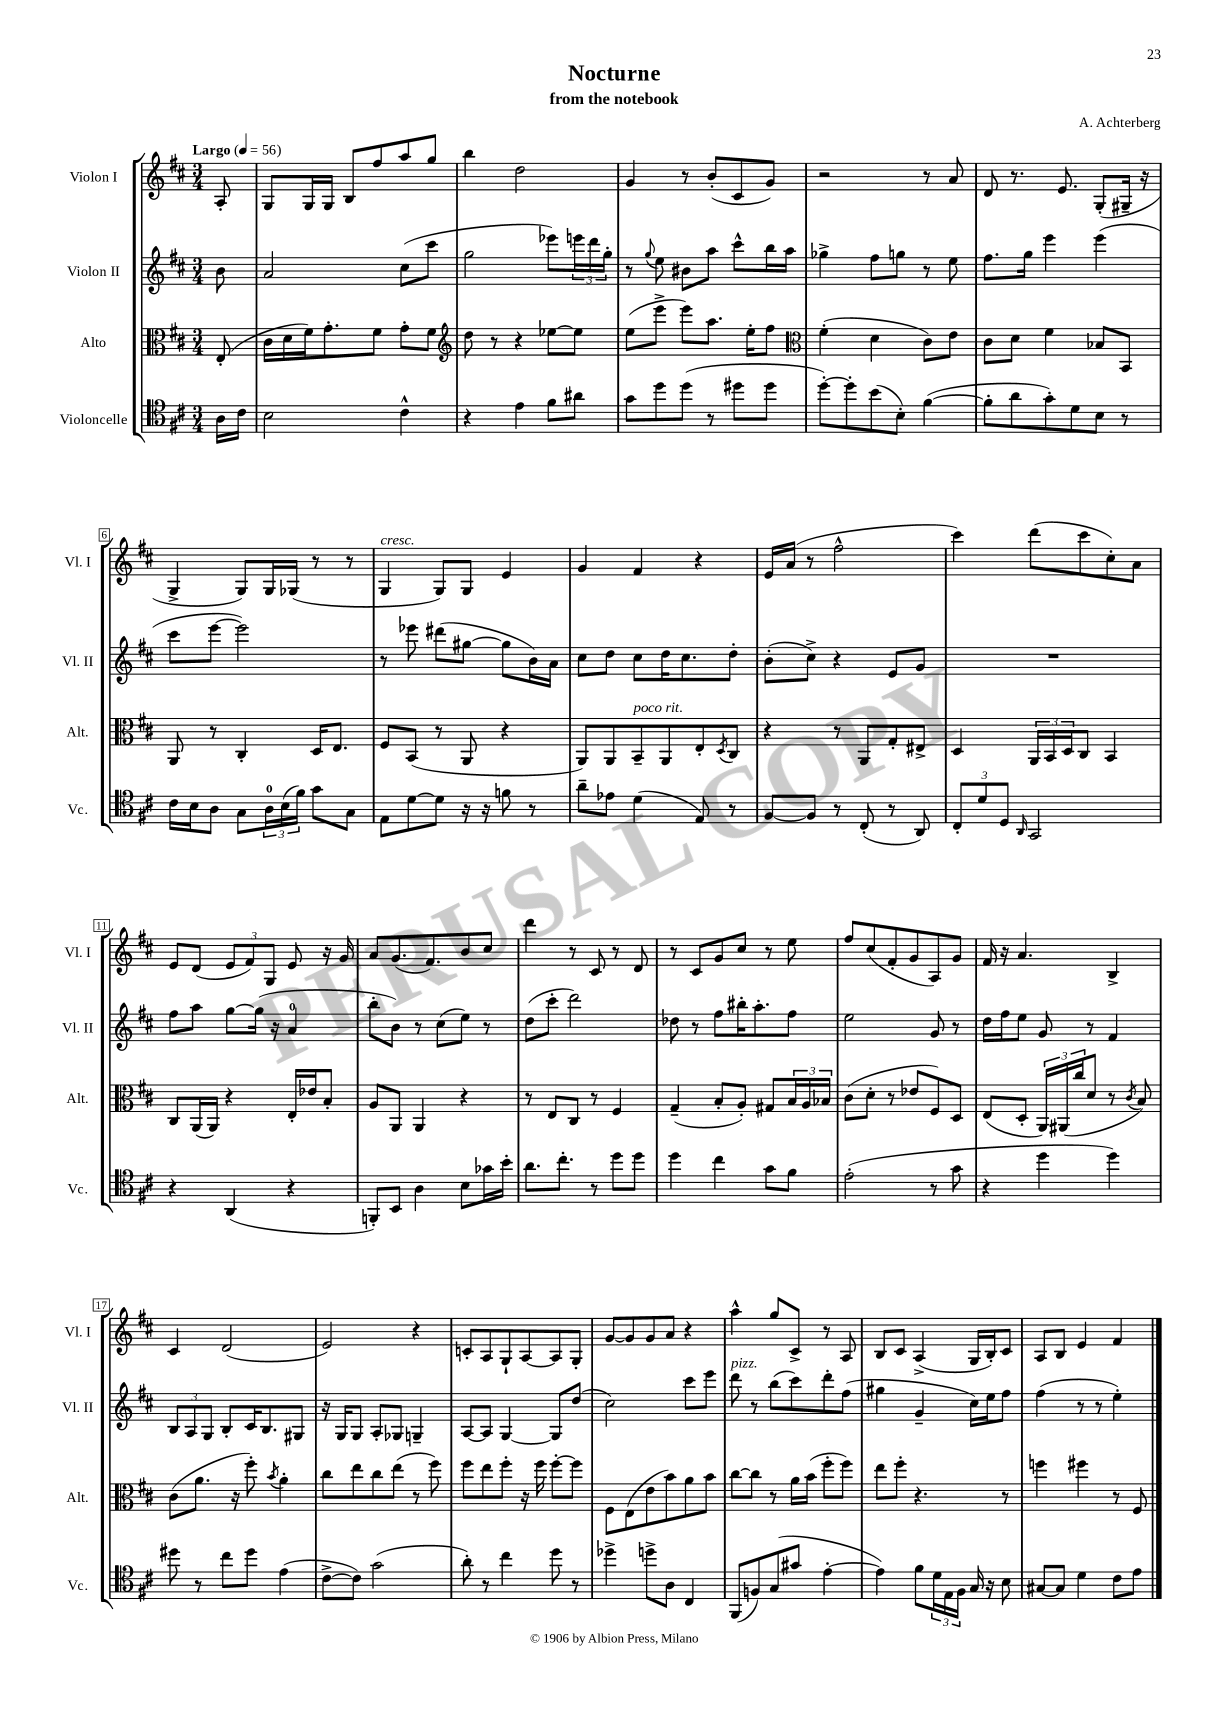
\header { title = "Nocturne" composer = "A. Achterberg" subtitle = "from the notebook" }
<<
\new StaffGroup <<
\new Staff = "s0" \with { instrumentName = "Violon I" shortInstrumentName = "Vl. I" } {
    \clef treble \key d \major \numericTimeSignature \time 3/4 \partial 8 \tempo "Largo" 4 = 56
    a8-. |
    g8 g16 g16 b8 fis''8 a''8 g''8 |
    b''4 d''2 |
    g'4 r8 b'8-.( cis'8 g'8) |
    r2 r8 a'8 |
    d'8 r8. e'8. g8-.( gis16-- r16 |
    g4-> g8) g16 ges16( r8 r8 |
    g4^\markup { \italic "cresc." } g8) g8 e'4 |
    g'4 fis'4 r4 |
    e'16 a'16( r8 fis''2-^ |
    cis'''4) d'''8( cis'''8 cis''8-.) a'8 |
    e'8 d'8( \tuplet 3/2 { e'8 fis'8) g8 } e'8 r16 g'16 |
    a'8 g'8.( fis'8.) b'8 cis''8 |
    d'''4 r8 cis'8 r8 d'8 |
    r8 cis'8 g'8 cis''8 r8 e''8 |
    fis''8 cis''8( fis'8-. g'8 a8) g'8 |
    fis'16 r16 a'4. b4-> |
    cis'4 d'2( |
    e'2) r4 |
    c'8-. a8 g8-! a8~ a8 g8-. |
    g'8~ g'8 g'8 a'8 r4 |
    a''4-^ g''8 cis'8-> r8 a8 |
    b8 cis'8 a4->( g16 b16-.) cis'8 |
    a8 b8 e'4 fis'4 \bar "|." |
}
\new Staff = "s1" \with { instrumentName = "Violon II" shortInstrumentName = "Vl. II" } {
    \clef treble \key d \major \numericTimeSignature \time 3/4 \partial 8
    b'8 |
    a'2 cis''8( cis'''8 |
    g''2 ees'''8) \tuplet 3/2 { e'''16 d'''16 g''16-. } |
    r8 \appoggiatura { g''8 } e''8 bis'8 a''8 cis'''8-^ b''16 a''16 |
    ges''4-> fis''8 g''8 r8 e''8 |
    fis''8. g''16 e'''4 e'''4( |
    cis'''8 e'''8~ e'''2) |
    r8 ees'''8 dis'''8( gis''8~ gis''8 b'16) a'16 |
    cis''8 d''8 cis''8 d''16 cis''8. d''8-. |
    b'8-.( cis''8->) r4 e'8 g'8 |
    R2. |
    fis''8 a''8 g''8~ g''16( r16 a'4-0 |
    b''8-. b'8) r8 cis''8( e''8) r8 |
    d''8( cis'''8-. d'''2) |
    des''8 r8 fis''8 bis''16-. a''8.-. fis''8 |
    e''2 g'8 r8 |
    d''16 fis''16 e''8 g'8 r8 fis'4 |
    \tuplet 3/2 { b8 a8 g8 } b8-. cis'16 b8. gis8 |
    r16 g16 g8 a8-. ges8 g4-- |
    a8~ a8 g4~ g8 d''8( |
    cis''2) cis'''8 e'''8 |
    d'''8^\markup { \italic "pizz." } r8 b''8( cis'''8) d'''8-. fis''8( |
    gis''4 g'4-- cis''16) e''16 fis''8 |
    fis''4( r8 r8 e''4-.) \bar "|." |
}
\new Staff = "s2" \with { instrumentName = "Alto" shortInstrumentName = "Alt." } {
    \clef alto \key d \major \numericTimeSignature \time 3/4 \partial 8
    e8-.( |
    cis'16 d'16 fis'16) g'8.-. fis'8 g'8-. fis'8 |
    \clef treble d''8 r8 r4 ees''8~ ees''8 |
    e''8( e'''8-> e'''8) a''8. e''16-. fis''8 |
    \clef alto fis'4-.( d'4 cis'8) e'8 |
    cis'8 d'8 fis'4 bes8 b,8 |
    a,8 r8 cis4-. d16 e8. |
    fis8 b,8( r8 a,8 r4 |
    a,8) a,8 b,8--^\markup { \italic "poco rit." } a,8 e8-. \acciaccatura { d8 } cis8 |
    r4 r8 a,8 g8-. eis8-> |
    d4 \tuplet 3/2 { a,16 b,16 d16 } cis8 b,4 |
    cis8 a,16( a,16) r4 e16-. ees'16 b8-. |
    a8 a,8 a,4 r4 |
    r8 e8 cis8 r8 fis4 |
    g4--( b8-. a8-.) gis8 \tuplet 3/2 { b16 a16 bes16 } |
    cis'8( d'8-. r8 ees'8 fis8) d8 |
    e8( d8-. \tuplet 3/2 { a,16) ais,16( cis''16 } d'8 r8 \acciaccatura { cis'8 } b8) |
    cis'8( a'8. r16 fis''8-.) \acciaccatura { b'8 } a'4-. |
    cis''8 e''8 cis''8 e''8( r8 fis''8) |
    fis''8 e''8 fis''8-. r16 fis''16 fis''8~-. fis''8 |
    fis8 e8( e'8 b'8) a'8 b'8 |
    cis''8~ cis''8 r8 a'16 b'16( fis''8-. fis''8) |
    e''8 fis''8-. r4. r8 |
    f''4 fis''4 r8 fis8 \bar "|." |
}
\new Staff = "s3" \with { instrumentName = "Violoncelle" shortInstrumentName = "Vc." } {
    \clef tenor \key d \major \numericTimeSignature \time 3/4 \partial 8
    a16 cis'16 |
    b2 cis'4-^ |
    r4 e'4 fis'8 ais'8 |
    g'8 d''8 d''8( r8 dis''8 dis''8 |
    d''8~-.) d''8-. b'8( b8-.) fis'4~( |
    fis'8-. a'8 g'8-.) d'8 b8 r8 |
    cis'16 b16 a8 g8 \tuplet 3/2 { a16-0 b16( fis'16) } g'8 g8 |
    e8 d'8~ d'8 r16 r16 f'8 r8 |
    a'8-- ees'8 d'4( e8) r8 |
    fis8~ fis8 r8 cis8-.( r8 a,8) |
    \tuplet 3/2 { cis8-. d'8 d8 } \grace { a,16 } g,2 |
    r4 a,4( r4 |
    f,8-.) b,8 a4 b8 ges'16 b'16-. |
    a'8. cis''8.-. r8 d''8 d''8 |
    d''4 cis''4 g'8 fis'8 |
    e'2-.( r8 g'8 |
    r4 d''4 d''4) |
    dis''8 r8 cis''8 dis''8 e'4( |
    cis'8~-> cis'8) g'2( |
    a'8-.) r8 cis''4 d''8 r8 |
    des''4-> d''8-> a8 cis4 |
    fis,8( f8) g8( gis'8 e'4~-. |
    e'4) fis'8 \tuplet 3/2 { d'16 e16 fis16 } g16 r16 b8 |
    gis8~ gis8 d'4 cis'8 e'8 \bar "|." |
}
>>
>>
\layout { \context { \Score \override BarNumber.stencil = #(make-stencil-boxer 0.1 0.3 ly:text-interface::print) } }
